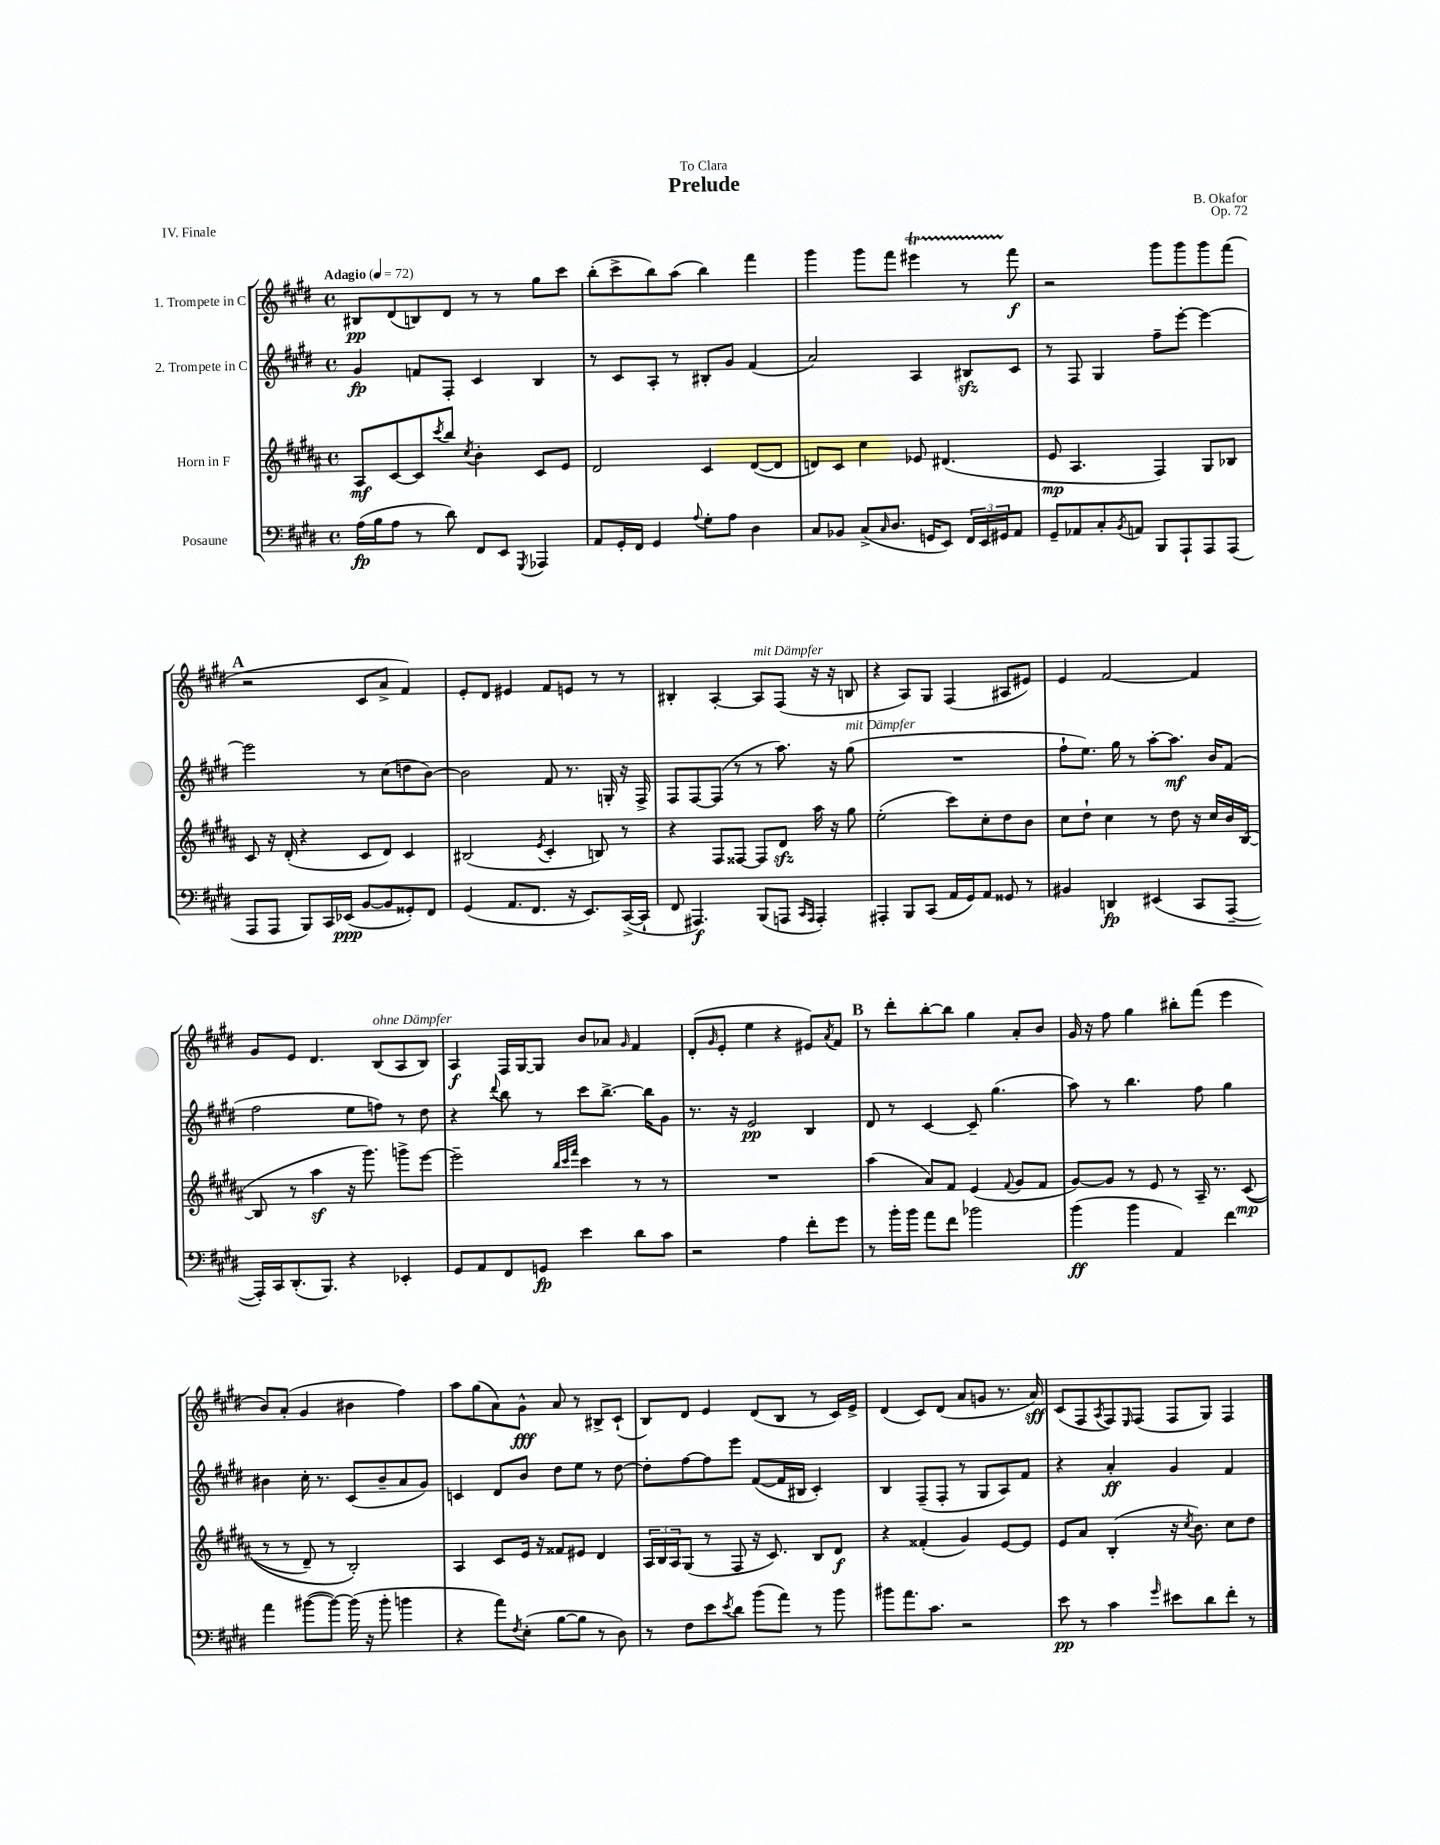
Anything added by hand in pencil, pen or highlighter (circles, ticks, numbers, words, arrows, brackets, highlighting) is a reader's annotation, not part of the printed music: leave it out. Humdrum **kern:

**kern	**dynam	**kern	**dynam	**kern	**dynam	**kern	**dynam
*part4	*part4	*part3	*part3	*part2	*part2	*part1	*part1
*staff4	*staff4	*staff3	*staff3	*staff2	*staff2	*staff1	*staff1
*I"Posaune	*	*I"Horn in F	*	*I"2. Trompete in C	*	*I"1. Trompete in C	*
*clefF4	*	*clefG2	*	*clefG2	*	*clefG2	*
*k[f#c#g#d#]	*	*k[f#c#g#d#a#]	*	*k[f#c#g#d#]	*	*k[f#c#g#d#]	*
*M4/4	*	*M4/4	*	*M4/4	*	*M4/4	*
*met(c)	*	*met(c)	*	*met(c)	*	*met(c)	*
*MM72	*	*MM72	*	*MM72	*	*MM72	*
=1	=1	=1	=1	=1	=1	=1	=1
!	!	!	!	!	!	!LO:TX:a:B:t=Adagio	!
(16A\LL	fp	8A#/L	mf	4g#/	fp	8B#X/L	pp
16B\J	.	.	.	.	.	.	.
8A\J	.	[8c#/	.	.	.	(8d#/	.
8r	.	8c#/]	.	8fn/L	.	8Bn/)	.
.	.	8qccc#/	.	.	.	.	.
8d#\)	.	8bb/J	.	8F#'/J	.	8d#/J	.
.	.	8qcc#/	.	.	.	.	.
8FF#/L	.	4b'\	.	4c#/	.	8r	.
8EE/J	.	.	.	.	.	8r	.
8qGGG#/	.	.	.	.	.	.	.
4AAA-X/	.	8c#/L	.	4B/	.	8gg#\L	.
.	.	8e/J	.	.	.	8ccc#\J	.
=2	=2	=2	=2	=2	=2	=2	=2
8AA/L	.	2d#/	.	8r	.	(8bb'\L	.
16GG#'/L	.	.	.	8c#/L	.	8ccc#^\	.
16FF#/JJ	.	.	.	.	.	.	.
4GG#/	.	.	.	8A'/J	.	8bb\)	.
.	.	.	.	8r	.	(8aa\J	.
8qqA/	.	.	.	.	.	.	.
8G#'\L	.	4c#/	.	8B#X'/L	.	4bb\)	.
8A\J	.	.	.	8g#/J	.	.	.
4D#\	.	([8d#/L	.	(4f#/	.	4fff#\	.
.	.	8d#/J]	.	.	.	.	.
=3	=3	=3	=3	=3	=3	=3	=3
8C#/L	.	8dn/L)	.	2a/)	.	4ggg#\	.
8BB-X/J	.	8c#/J	.	.	.	.	.
(8C#^/L	.	4cc#\	.	.	.	8ggg#\L	.
16qqC#/	.	.	.	.	.	.	.
8.D#/J	.	.	.	.	.	8fff#\J	.
.	.	8e-X/	.	4A/	.	4eee#Xt\	.
16GGn/KL	.	.	.	.	.	.	.
8EE/J)	.	(4.d#X/	.	.	.	.	.
24FF#/LL	.	.	.	8B#Xzz/L	.	8r	.
24EE/	.	.	.	.	.	.	.
24GG#X/J	.	.	.	.	.	.	.
8AA/J	.	.	.	8c#/J	.	8fff#\	f
=4	=4	=4	=4	=4	=4	=4	=4
8GG#~/L	.	8e/	mp	8r	.	2r	.
8AA-X/	.	4.A#/	.	8F#/	.	.	.
8C#'/	.	.	.	4G#/	.	.	.
8qBB/	.	.	.	.	.	.	.
8AAn/J	.	.	.	.	.	.	.
8BBB/L	.	4F#/)	.	8ff#~\L	.	8ggg#\L	.
8AAA`/	.	.	.	[8eee'\J	.	8ggg#\	.
8AAA/	.	8G#/L	.	4eee\_	.	8ggg#\	.
(8AAA/J	.	8B-X/J	.	.	.	(8fff#\J	.
!!LO:LB:g=z
!!LO:REH:place=s1:t=A
=5	=5	=5	=5	=5	=5	=5	=5
8AAA/L	.	8c#/	.	2eee\]	.	2r	.
8AAA/J	.	16r	.	.	.	.	.
.	.	(16d#'/	.	.	.	.	.
8BBB/L)	.	4r	.	.	.	.	.
16CC#/L	.	.	.	.	.	.	.
(16EE-X/JJ	ppp	.	.	.	.	.	.
[8BB/L	.	8c#/L	.	8r	.	8c#/L	.
8BB/]	.	8d#/J)	.	(8cc#\L	.	8a^/J	.
8GG##X'/)	.	4c#/	.	8ddn\	.	4f#/)	.
8FF#/J	.	.	.	[8b\J)	.	.	.
=6	=6	=6	=6	=6	=6	=6	=6
(4GG#/	.	(2B#X/	.	2b\]	.	8e'/L	.
.	.	.	.	.	.	8d#/J	.
8.AA/L	.	.	.	.	.	4e#X/	.
8.FF#/J	.	.	.	.	.	.	.
.	.	8qe/	.	.	.	.	.
.	.	4c#'/	.	8f#/	.	8f#/L	.
16r	.	.	.	8.r	.	8en/J	.
8.EE/L)	.	.	.	.	.	.	.
.	.	8Bn/)	.	.	.	8r	.
.	.	.	.	16Gn'/	.	.	.
([16CC#^/L	.	8r	.	16r	.	8r	.
16CC#`/JJ]	.	.	.	16F#^/	.	.	.
=7	=7	=7	=7	=7	=7	=7	=7
8FF#/	.	4r	.	8F#/L	.	4B#X'/	.
4.AAA#X/)	f	.	.	[8F#/	.	.	.
.	.	8F#/L	.	(8F#/J]	.	[4A'/	.
.	.	[8F##X/J	.	8r	.	.	.
!	!	!	!	!	!	!LO:TX:a:i:t=mit Dämpfer	!
(8BBB/L	.	8F##/L]	.	8r	.	8A/L]	.
8AAAn/J	.	8d#zz/J	.	8.aa\)	.	(8F#/J	.
16qqCC#/LL	.	.	.	.	.	.	.
16qqAAA/JJ	.	.	.	.	.	.	.
4AAA'/)	.	16aa#\	.	.	.	16r	.
.	.	16r	.	16r	.	16r	.
!	!	!	!	!LO:TX:a:i:t=mit Dämpfer	!	!	!
.	.	8gg#\	.	(8gg#\	.	8Bn/	.
=8	=8	=8	=8	=8	=8	=8	=8
4AAA#X'/	.	(2ee'\	.	1r	.	4r	.
8BBB/L	.	.	.	.	.	8A/L)	.
(8CC#/J	.	.	.	.	.	8G#/J	.
16AA/LL	.	8ccc#\L)	.	.	.	(4F#/	.
16GG#/J)	.	.	.	.	.	.	.
8AA/J	.	8cc#'\	.	.	.	.	.
8GG##X/	.	8dd#\	.	.	.	8A#X/L	.
8r	.	8b\J	.	.	.	8e#X/J)	.
=9	=9	=9	=9	=9	=9	=9	=9
4BB#X/	.	8cc#\L	.	8ff#`\L	.	4e/	.
.	.	8dd#`\J	.	8.ee\J)	.	.	.
4DDn/	fp	4cc#\	.	.	.	[2f#/	.
.	.	.	.	16gg#\	.	.	.
.	.	.	.	8r	.	.	.
(4EE#X/	.	8r	.	[8aa'\L	.	.	.
.	.	8dd#\	.	8.aa\J]	mf	.	.
8CC#/L	.	16r	.	.	.	4f#/]	.
.	.	16cc#/LL	.	16b/KL	.	.	.
[8AAA~/J	.	16b/	.	(8f#/J	.	.	.
.	.	([16B/JJ	.	.	.	.	.
!!LO:LB:g=z
=10	=10	=10	=10	=10	=10	=10	=10
16AAA'/LL])	.	8B/]	.	2ff#\	.	8g#/L	.
16CC#/J	.	.	.	.	.	.	.
(8.DD#'/	.	8r	.	.	.	8e/J	.
.	.	4aa#z\	.	.	.	4.d#/	.
8.BBB/J)	.	.	.	.	.	.	.
4r	.	16r	.	8ee\L	.	.	.
.	.	8.ggg#\)	.	.	.	.	.
!	!	!	!	!	!	!LO:TX:a:i:t=ohne Dämpfer	!
.	.	.	.	8ffn\J)	.	(8B/L	.
4EE-X'/	.	8gggn^\L	.	8r	.	8A/	.
.	.	[8eee\J	.	8dd#\	.	8B/J)	.
=11	=11	=11	=11	=11	=11	=11	=11
8GG#/L	.	2eee~\]	.	4r	.	4A/	f
8AA/	.	.	.	.	.	.	.
.	.	.	.	8qqddd#/	.	.	.
8FF#/	.	.	.	8bb\	.	16F#/LL	.
.	.	.	.	.	.	[16G#/J	.
8GGn/J	fp	.	.	8r	.	8G#/J]	.
.	.	32qqbb/LLL	.	.	.	.	.
.	.	32qqccc#/	.	.	.	.	.
.	.	32qqfff#/JJJ	.	.	.	.	.
4e\	.	4ccc#\	.	8ccc#\L	.	8b/L	.
.	.	.	.	[8.bb^\J	.	8a-X/J	.
.	.	.	.	.	.	16qqg#/	.
8d#\L	.	8r	.	.	.	4f#/	.
.	.	.	.	16bb\KL]	.	.	.
8c#\J	.	8r	.	8g#\J	.	.	.
=12	=12	=12	=12	=12	=12	=12	=12
2r	.	1r	.	8.r	.	(8d#'/L	.
.	.	.	.	.	.	16qqg#/	.
.	.	.	.	.	.	8e'/J	.
.	.	.	.	16r	.	.	.
.	.	.	.	2e/	pp	4ee\	.
4A\	.	.	.	.	.	4r	.
8f#'\L	.	.	.	4B/	.	8e#X/L)	.
.	.	.	.	.	.	8qa/	.
8g#\J	.	.	.	.	.	8f#/J	.
!!LO:REH:place=s1:t=B
=13	=13	=13	=13	=13	=13	=13	=13
8r	.	(4aa#\	.	8d#/	.	8r	.
16b'\LL	.	.	.	8r	.	8ddd#'\L	.
16b\JJ	.	.	.	.	.	.	.
8a\L	.	8a#/L)	.	[4c#/	.	[8bb'\	.
8f#\J	.	8f#/J	.	.	.	8bb\J]	.
2b-X\	.	(4e/	.	8c#~/]	.	4gg#\	.
.	.	.	.	(4.gg#\	.	.	.
.	.	8qqf#/	.	.	.	.	.
.	.	8g#/L	.	.	.	8a'/L	.
.	.	8f#/J	.	.	.	8b/J	.
=14	=14	=14	=14	=14	=14	=14	=14
(4b\	ff	[8g#/L)	.	8aa\)	.	16g#/	.
.	.	.	.	.	.	16r	.
.	.	8g#/J]	.	8r	.	8ff#\	.
4b\	.	8r	.	4.bb\	.	4gg#\	.
.	.	8e/	.	.	.	.	.
4AA/)	.	8r	.	.	.	8bb#X'\L	.
.	.	16A#~/	.	8ff#\	.	(8fff#\J	.
.	.	8.r	.	.	.	.	.
4f#\	.	.	.	4gg#\	.	4eee\	.
.	.	((8c#/	mp	.	.	.	.
!!LO:LB:g=z
=15	=15	=15	=15	=15	=15	=15	=15
4a\	.	8r	.	4b#X\	.	8b/L)	.
.	.	8r	.	.	.	(8a'/J	.
([8b#X\L	.	8d#~/)	.	16cc#'\	.	4g#/	.
.	.	.	.	8.r	.	.	.
8b#\J_)	.	8r	.	.	.	.	.
(16b#\]	.	2B'/)	.	(8c#/L	.	4b#X\	.
16r	.	.	.	.	.	.	.
8b#'\	.	.	.	8b#~/	.	.	.
4bn\	.	.	.	8a/	.	4ff#\)	.
.	.	.	.	8g#/J)	.	.	.
=16	=16	=16	=16	=16	=16	=16	=16
4r	.	4A#/	.	4cn/	.	8aa\L	.
.	.	.	.	.	.	(8gg#\	.
8a\L)	.	8c#/L	.	8d#/L	.	8a\)	.
8qF#/	.	.	.	.	.	.	.
(8E'\J	.	16e/Jk	.	8b/J	.	8g#^^\J	fff
.	.	16r	.	.	.	.	.
[8B\L	.	8f##X/L	.	8dd#\L	.	8a/	.
8B\J]	.	8e#X/J	.	8ee\J	.	8r	.
8r	.	4d#/	.	8r	.	8B#X^/L	.
8D#\)	.	.	.	[8dd#\	.	(8c#`/J	.
=17	=17	=17	=17	=17	=17	=17	=17
8r	.	24A#/LL	.	8dd#'\L]	.	8B/L)	.
.	.	24B/	.	.	.	.	.
.	.	24A#/J	.	.	.	.	.
8F#\L	.	(8G#/J	.	[8ff#\	.	8d#/J	.
8e\	.	8r	.	8ff#\]	.	4e/	.
8qe/	.	.	.	.	.	.	.
8d#\J	.	8F#/	.	8eee\J	.	.	.
(8b\L	.	16r	.	([8f#/L	.	(8d#/L	.
.	.	8.c#/)	.	.	.	.	.
8a\J)	.	.	.	16f#/L]	.	8B/J	.
.	.	.	.	16B#X/JJ	.	.	.
8r	.	8B/L	.	4c#'/)	.	8r	.
8b\	.	8d#/J	f	.	.	16c#/LL)	.
.	.	.	.	.	.	16e^/JJ	.
=18	=18	=18	=18	=18	=18	=18	=18
8b#X\L	.	4r	.	4B/	.	(4d#/	.
8.a\	.	.	.	.	.	.	.
.	.	(4f##X'/	.	(8F#~/L	.	8c#/L)	.
8.c#\J	.	.	.	.	.	.	.
.	.	.	.	8F#'/J	.	(8d#/J	.
2r	.	4g#/)	.	8r	.	8a/L	.
.	.	.	.	8G#/L	.	8gn/J	.
.	.	[8e/L	.	8A/)	.	8.r	.
.	.	8e/J]	.	8f#/J	.	.	.
.	.	.	.	.	.	16a/)	sff
=19	=19	=19	=19	=19	=19	=19	=19
8e\	pp	8e/L	.	4r	.	(8c#/L	.
8r	.	8a#/J	.	.	.	8F#/	.
.	.	.	.	.	.	8qA/	.
4c#\	.	(4B'/	.	4a'/	ff	8F#/)	.
.	.	.	.	.	.	16qqE/	.
.	.	.	.	.	.	(8F#/J	.
16qqg#/	.	.	.	.	.	.	.
8e#X\L	.	16r	.	4g#/	.	8F#/L	.
.	.	8qcc#/	.	.	.	.	.
.	.	8.b\)	.	.	.	.	.
8d#\	.	.	.	.	.	8G#/J)	.
8f#'\J	.	8cc#\L	.	4f#/	.	4F#/	.
8r	.	8dd#\J	.	.	.	.	.
==	==	==	==	==	==	==	==
*-	*-	*-	*-	*-	*-	*-	*-
